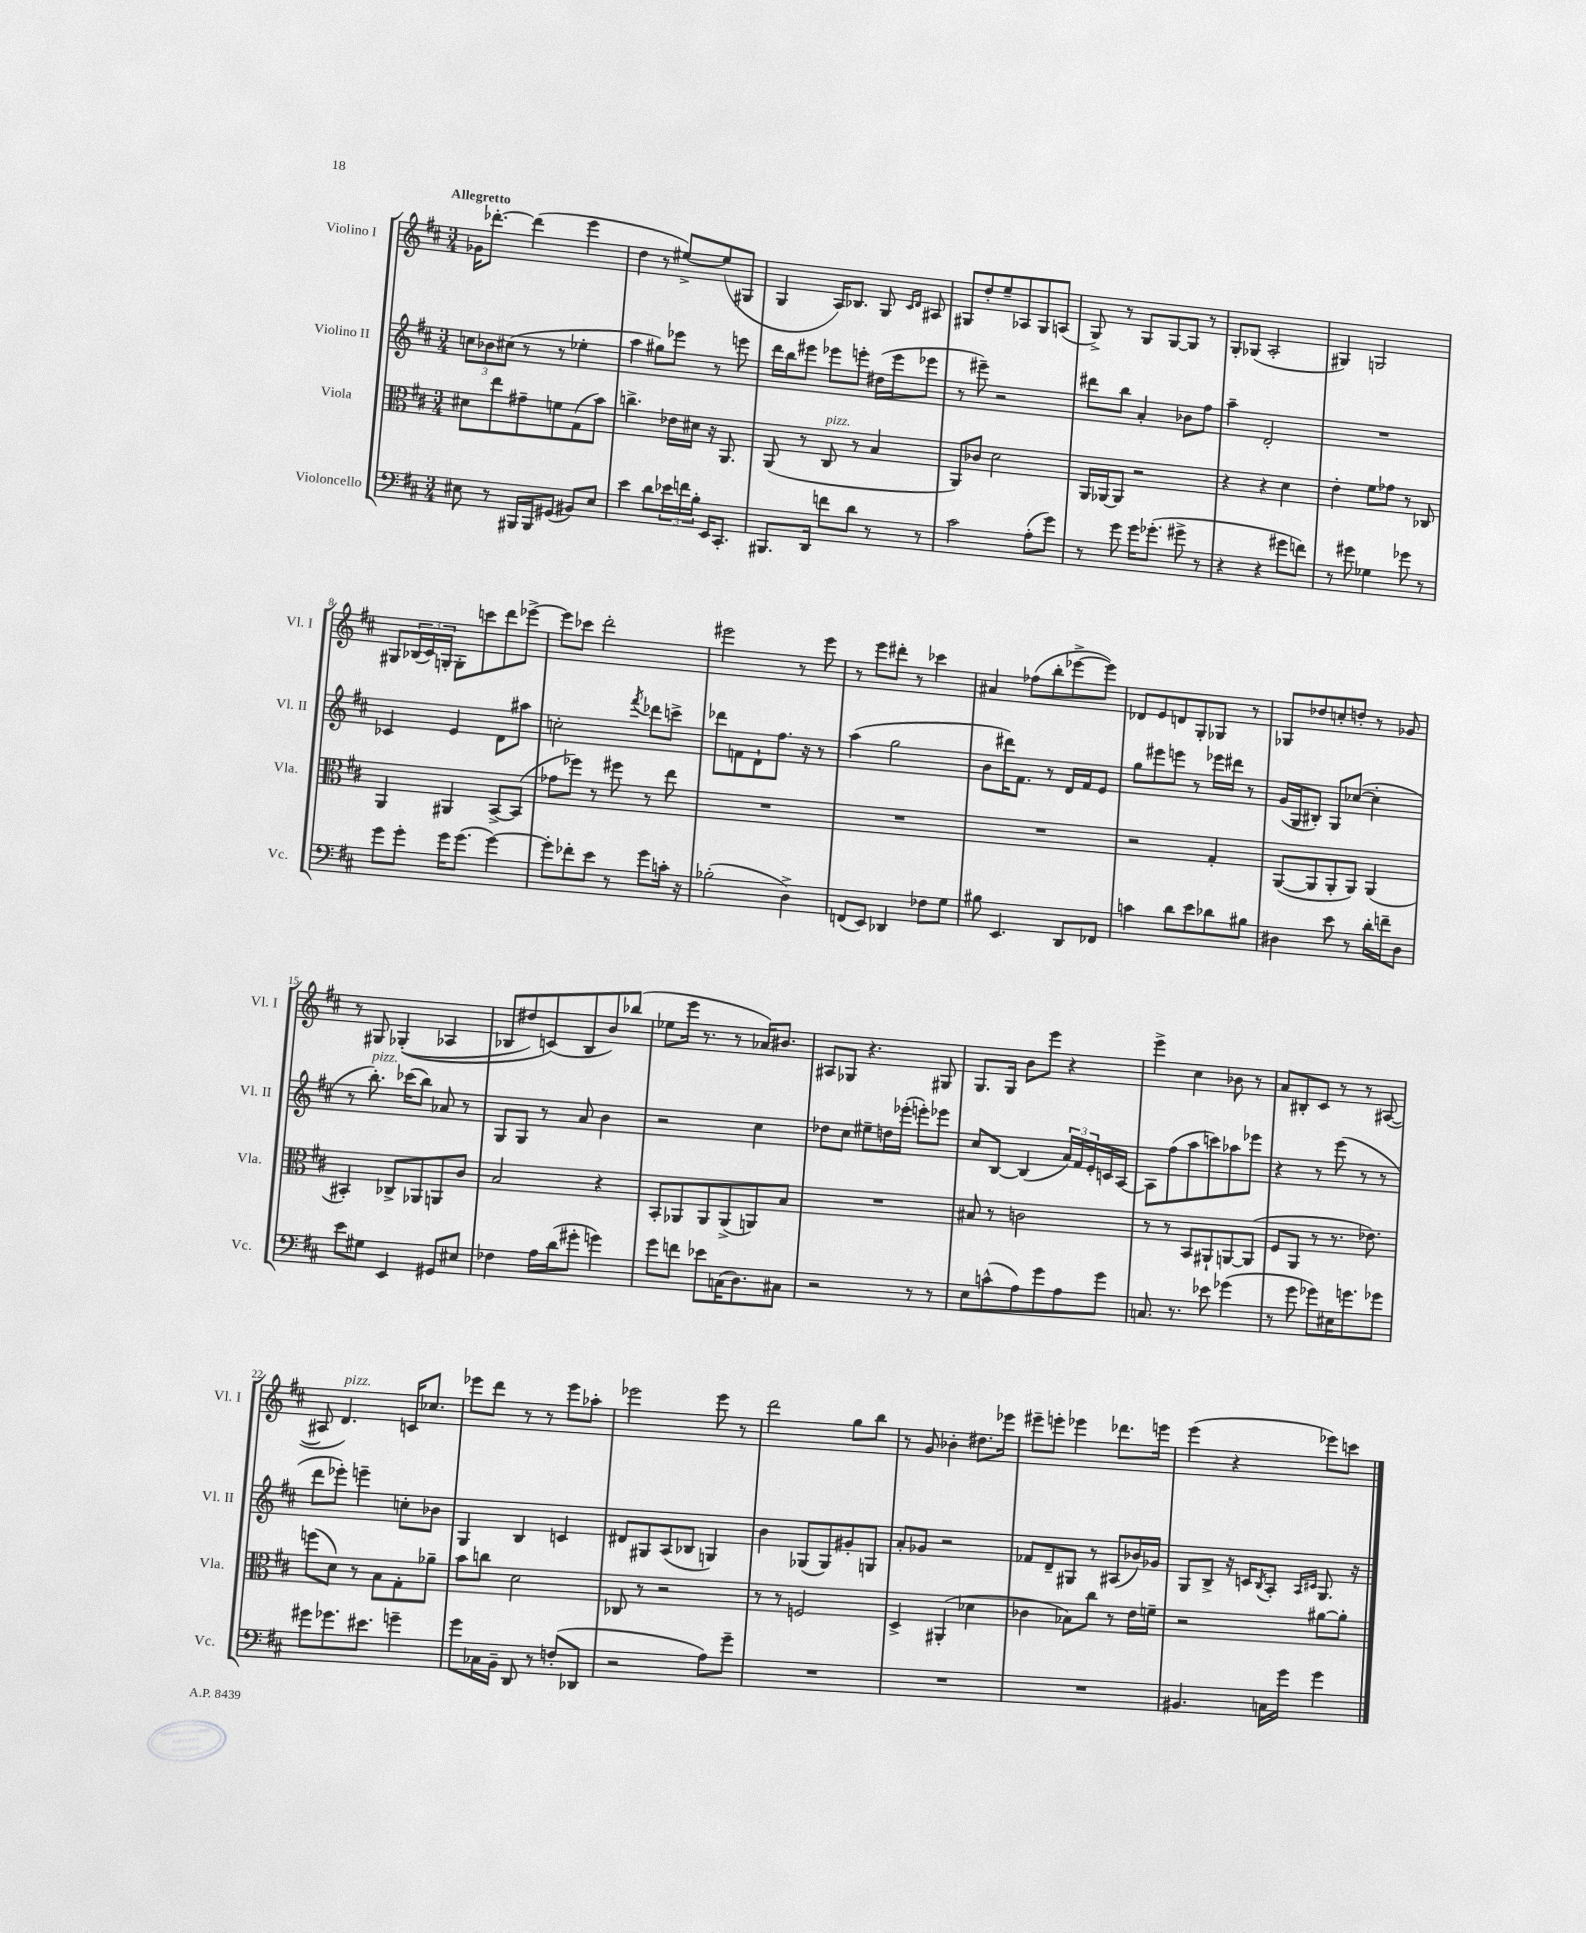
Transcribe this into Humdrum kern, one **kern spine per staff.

**kern	**kern	**kern	**kern
*staff4	*staff3	*staff2	*staff1
*clefF4	*clefC3	*clefG2	*clefG2
*k[f#c#]	*k[f#c#]	*k[f#c#]	*k[f#c#]
*M3/4	*M3/4	*M3/4	*M3/4
8E#	8d#	12cc	16g-
.	.	.	[8.ddd-'
.	.	12b-	.
8r	8ee	.	.
.	.	(12cc#	.
16BBB#	8g#~	8r	(4ddd-]
16BBB#	.	.	.
(8GG#	8f	8r	.
8BB#)	(8G	4ee-'	4eee
8E#	8b)	.	.
=	=	=	=
4e	4.cc^	4aa	4dd
8d	.	8gg#)	8r
24e-	16e-	8eee-	[8ee#^)
24f	.	.	.
.	16d#	.	.
24B'	.	.	.
16EE	16r	8r	(8ee#]
8.CC#'	8.AA	.	.
.	.	8eee	8G#
=	=	=	=
8.BBB#	(8AA	16ddd	4G
.	.	16bb	.
.	8r	8eee#	.
16DD	.	.	.
8f	8C#	8eee-	16A)
.	.	.	8.B-
8d	8r	8eee'	.
8r	4B	(16dd#	8G
.	.	16eee	.
.	.	.	16qqc#
.	.	.	16qqd
8r	.	8eee-	8A#
=	=	=	=
2c#	8AA)	8r	8G#
.	8c-	8eee#~)	8dd'
.	2d	2r	8ee~
.	.	.	8A-
(8A'	.	.	8G#
8g)	.	.	(8A
=	=	=	=
8r	16AA	8ddd#	8G^)
.	[16AA-	.	.
8g	8AA-]	8bb	8r
16g	2r	4a'	8G
(8.g-'	.	.	.
.	.	.	[8G
8g#^	.	8b-	8G]
8r	.	8ff#	8r
=	=	=	=
4r	4r	4aa~	8G'
.	.	.	(8G-
4r	4r	2d'	2A'
8g#	4d	.	.
8f)	.	.	.
=	=	=	=
8r	4e'	2.r	4G#)
8g#	.	.	.
4G-	8f#	.	2G
.	8g-	.	.
8g-	8r	.	.
8r	8C-	.	.
=	=	=	=
8g	4AA	4c-	8G#
8g'	.	.	(24B-
.	.	.	24c#)
.	.	.	24G'
16g	4AA#	4e	8G'
(8.g	.	.	.
.	.	.	8ccc
[4g)	[8BB^	8d	8ddd
.	(8BB]	8aa#	[8eee-^
=	=	=	=
8g']	8g-	2cc'	8eee-]
8f-'	8ff-)	.	8ccc-
8e	8r	.	2ddd'
8r	8ff#	.	.
.	.	8qfff#	.
8g	8r	8ddd-	.
16c'	8ee	8ccc^	.
16r	.	.	.
=	=	=	=
(2B-'	2.r	8ddd-	2eee#
.	.	8f	.
.	.	8d`	.
.	.	8.ff#	.
4D^)	.	.	8r
.	.	16r	.
.	.	8r	8eee#
=	=	=	=
(8FF	2.r	(4aa	8r
8EE)	.	.	8eee
4DD-	.	2gg	8ddd#'
.	.	.	8r
8F-	.	.	4ccc-
8G	.	.	.
=	=	=	=
8B#	2.r	8b	4a#
4.EE	.	16ddd#)	.
.	.	8.f#	.
.	.	.	(8ff-
.	.	8r	8bb'
8DD	.	16d	[8eee-^
.	.	16f#	.
8FF-	.	8e	8eee-])
=	=	=	=
4c	2r	8gg	8d-
.	.	8eee#	8e
8d	.	8eee	8d
8e	.	8r	8G'
8d-	4G'	16eee-	8G-
.	.	16ddd#	.
8B#	.	8r	8r
=	=	=	=
4D#	([8AA	(16g	8G-
.	.	16G	.
.	8AA]	8B#')	8dd-
8e	8AA'	8G	8cc'
8r	8AA)	([8cc-	8dd'
16d'	(4AA	4cc-']	8r
16f~	.	.	.
8D#	.	.	8g-
=	=	=	=
8e	4BB#')	8r	8r
8G#	.	8.bb')	8G#
4EE	8C-^	.	&((4G-'
.	.	(16ccc-	.
.	8AA-	8bb)	.
8GG#	8AA	8a-	4A-
8E#	8c#	8r	.
=	=	=	=
4F-	2B	8G	8B-
.	.	8G	8dd#)
16A	.	8r	(8c&)
(16d	.	.	.
8g#'	.	8a	8B-
4g)	4r	4b	8b)
.	.	.	(8bb-
=	=	=	=
8g	8BB'	2r	8ee-
8f	8AA-	.	16eee
.	.	.	8.r
8e-	8AA-	.	.
(16C	(8AA-^	.	8r
8.D)	.	.	.
.	8AA)	4cc#	16a-)
.	.	.	8.b#
8C#	8B	.	.
=	=	=	=
2r	2.r	8dd-	8A#
.	.	8cc#	8G-
.	.	8ee#~	4.r
.	.	16dd	.
.	.	(16eee-'	.
8r	.	8eee')	.
8r	.	8eee-	8G#
=	=	=	=
8E	8B#	8cc#	8.G
(8c^^	8r	[8B	.
.	.	.	16G
8A)	2c	(4B]	8b
8g	.	.	8eee
8A	.	24a)	4r
.	.	24f#	.
.	.	24e'	.
8g	.	16c	.
.	.	[16A	.
=	=	=	=
8.C	8r	8A]	4eee^
.	8r	(8ff#	.
8.r	.	.	.
.	8BB	8aa	4cc#
8e-	8AA#`	8ccc)	.
(4g-	[8AA	8aa-	8b-
.	(8AA]	8eee-	8r
=	=	=	=
8r	8F#	4r	8a
8g	8AA	.	8B#'
8g-)	8r	8r	8c#
16E#	8.r	(8eee	8r
8.g	.	.	.
.	.	8r	8r
.	8.e-)	.	.
8g-	.	8r	([8A#
=	=	=	=
8g#	(8ff	8ddd	8A#]
8.g-	8d)	8eee-')	4.d)
.	8r	4eee~	.
8.e#	.	.	.
.	8B	.	.
4g~	8G'	8cc'	16c
.	.	.	8.cc-
.	8a-~	8b-	.
=	=	=	=
8g	8b	4G	8eee-
16C-	8cc	.	8ddd
16BB~	.	.	.
8DD	2d	4B	8r
8r	.	.	8r
(8F'	.	4c	8eee-
8DD-	.	.	8aa-'
=	=	=	=
2r	8C-	8d#	2eee-
.	8r	8G#	.
.	2r	(8A	.
.	.	8B-	.
8A)	.	4G)	8eee-
8g~	.	.	8r
=	=	=	=
2.r	8r	4b	2ddd
.	8r	.	.
.	2F	(8G-	.
.	.	8G-)	.
.	.	8g#'	8gg
.	.	8G	8bb
=	=	=	=
2.r	4D^	8a'	8r
.	.	8g-	8g
.	(4AA#'	2r	4b-'
.	4d-	.	8.dd#
.	.	.	16eee-
=	=	=	=
2.r	4c-	8f-	8eee#~
.	.	8d~	8eee'
.	8B-)	8G#	4eee-
.	8cc#	8r	.
.	8r	(8A#	8.ddd-
.	16e	16b-)	.
.	16f~	16g-	16eee
=	=	=	=
4.BB#	2r	8G	(4eee
.	.	8B^	.
.	.	16r	4r
.	.	16c	.
.	.	8qB	.
16C	.	8A'	.
16g	.	.	.
.	.	16qqA	.
.	.	16qqc#	.
4g	[8a#	8.G	8eee-)
.	8a#']	.	8ccc
.	.	16r	.
==	==	==	==
*-	*-	*-	*-
